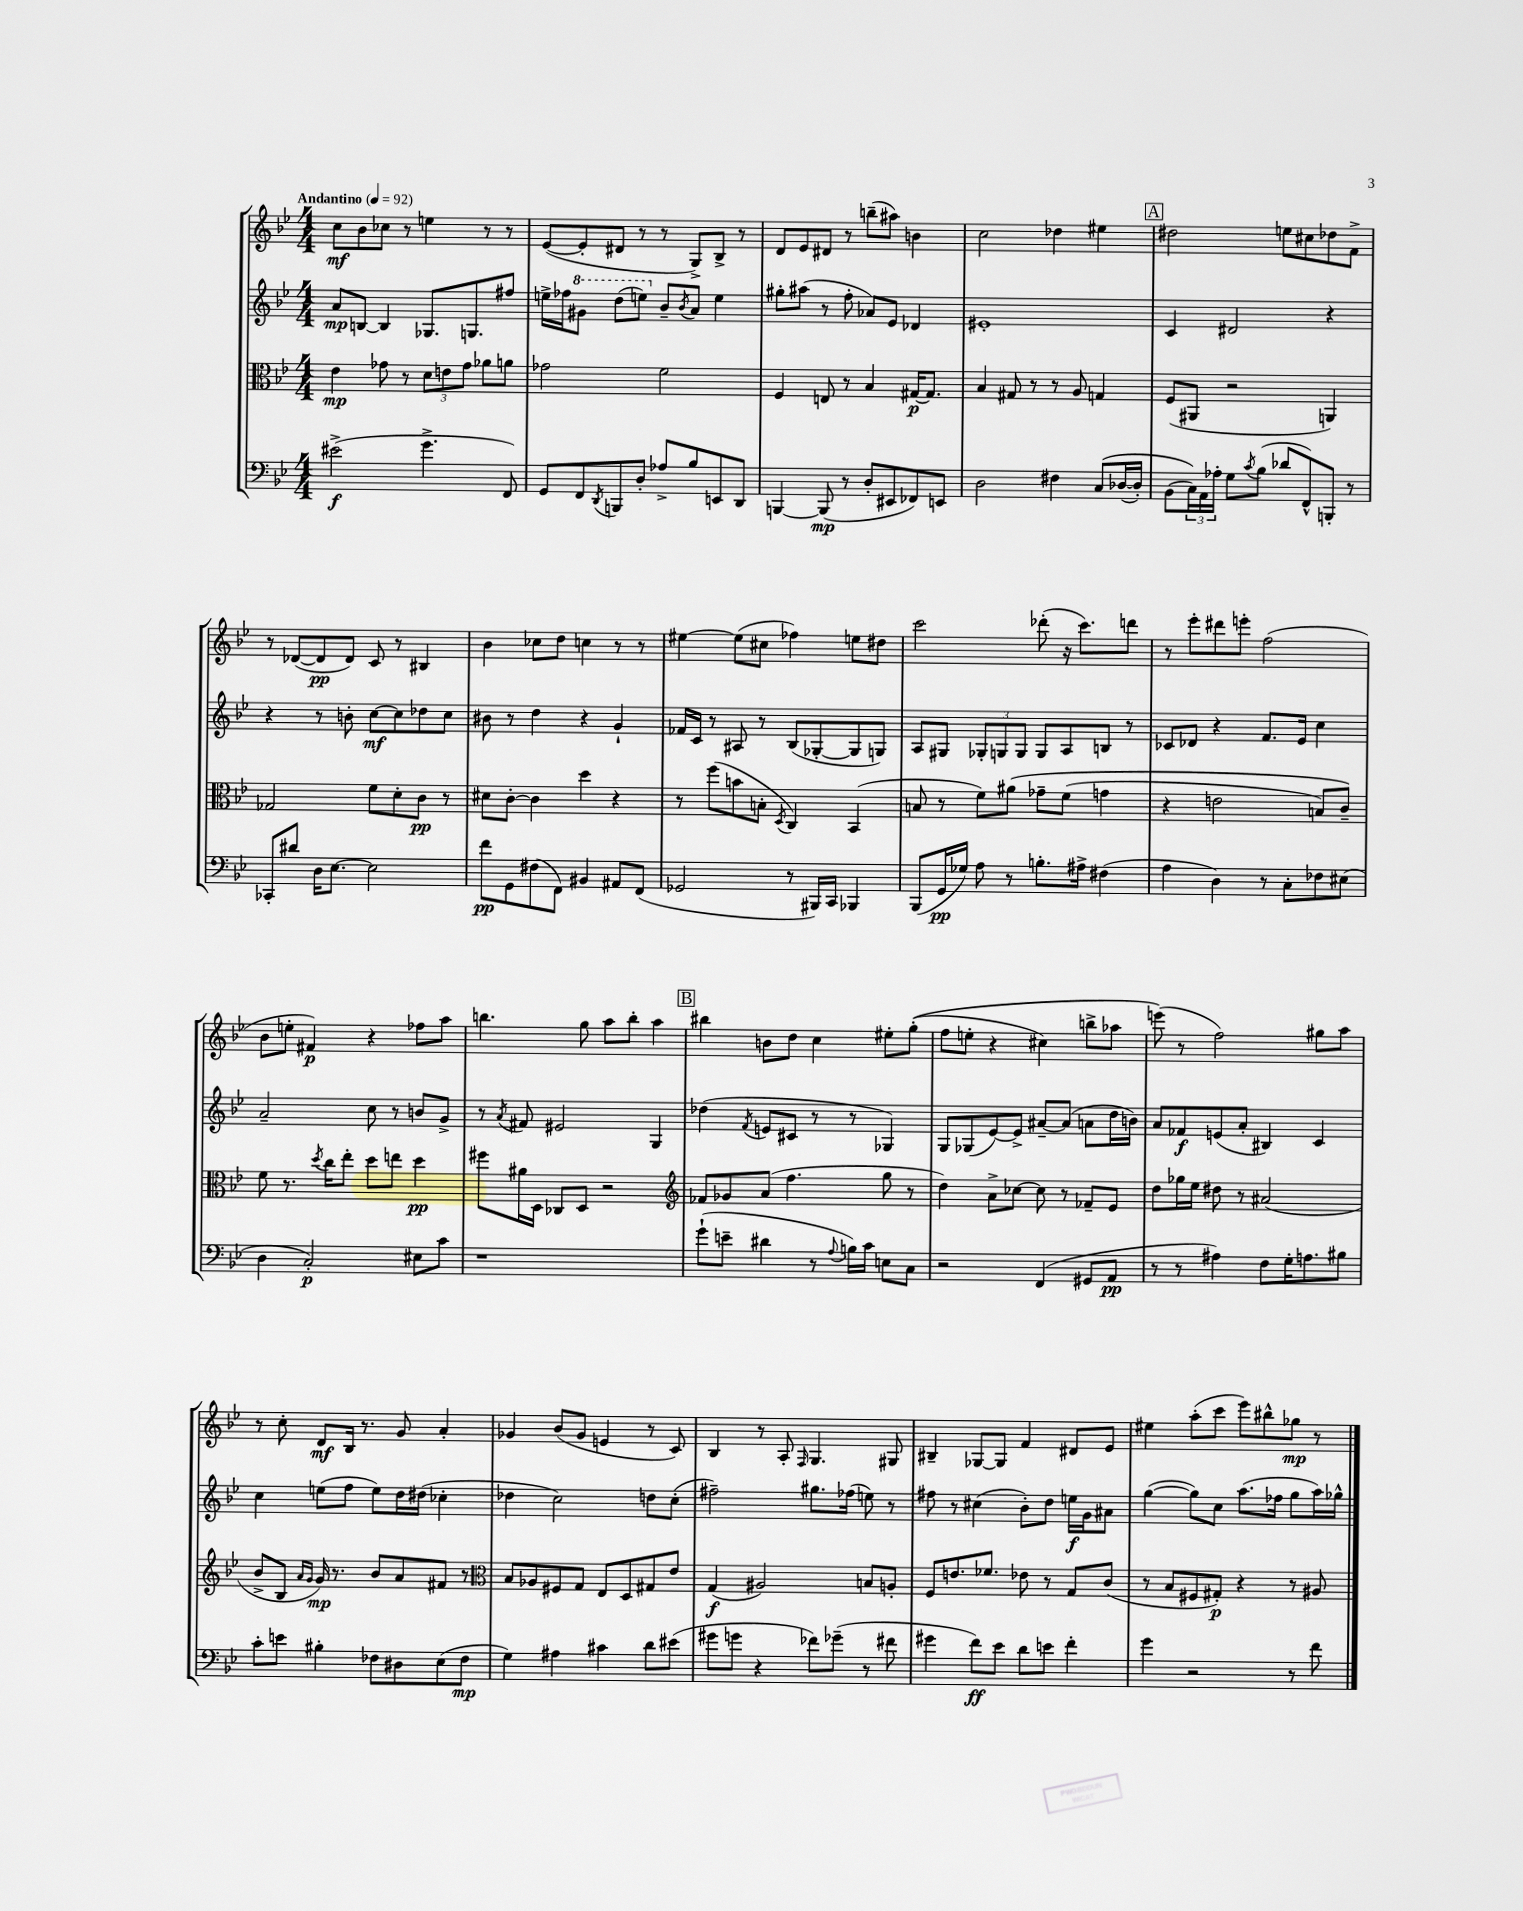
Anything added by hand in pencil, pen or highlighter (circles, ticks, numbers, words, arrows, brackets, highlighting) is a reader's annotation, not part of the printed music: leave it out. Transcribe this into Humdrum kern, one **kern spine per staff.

**kern	**kern	**kern	**kern
*staff4	*staff3	*staff2	*staff1
*clefF4	*clefC3	*clefG2	*clefG2
*k[b-e-]	*k[b-e-]	*k[b-e-]	*k[b-e-]
*M4/4	*M4/4	*M4/4	*M4/4
*MM92	*MM92	*MM92	*MM92
(2e#^\	4e-\	8a/L	8cc\L
.	.	[8B/J	8b-\
.	8g-\	4B/]	8cc-\J
.	8r	.	8r
4.g^\	12d\L	8.G-/L	4ee\
.	12e\	.	.
.	12g-\J	.	.
.	.	8.G/	.
.	8a-\L	.	8r
8FF/)	8a\J	8ff#/J	8r
=	=	=	=
8GG/L	2g-\	16ee^\LL	([8e-/L
.	.	16ff-\J	.
8FF/	.	8gg#\J	8e-'/]
8qDD/	.	.	.
8BBB/	.	(8ddd\L	8d#/J
8D'/J	.	8eee\J)	8r
8A-^/L	2f\	8b-~/L	8r
.	.	8qb-/	.
8B-/	.	8a/J	8G^/L)
8EE/	.	4ee\	8B-^/J
8DD/J	.	.	8r
=	=	=	=
[4BBB/	4F/	8gg#'\L	8d/L
.	.	(8aa#\J	8e-/
(8BBB/]	8E/	8r	8d#/J
8r	8r	8ff'\	8r
8D'/L	4B-/	8a-/L)	(8bb~\L
8EE#/	.	8e-/J	8aa#\J)
8FF-/)	[16G#/LK	4d-/	4b\
.	8.G#/]J	.	.
8EE/J	.	.	.
=	=	=	=
2D\	4B-/	1e#'	2cc\
.	8G#/	.	.
.	8r	.	.
4F#\	8r	.	4dd-\
.	8A/	.	.
&(8C/L	4G/	.	4ee#\
([16D-/L	.	.	.
16D-'/]JJ)	.	.	.
=	=	=	=
(8BB-\L	(8F/L	4c/	2dd#\
24C\L)&)	8AA#/J	.	.
24AA\	.	.	.
24A-'\JJ	.	.	.
8G\L	2r	2d#/	.
8qc/	.	.	.
(8B-\J	.	.	.
8d-/L	.	.	8ee\L
8FF^^/)	.	.	8cc#\
8BBB'/J	4AA/)	4r	8dd-\
8r	.	.	8f^\J
=	=	=	=
8CC-'/L	2G-/	4r	8r
8d#/J	.	.	([8d-/L
16D\LK	.	8r	8d-/]
[8.E-\J	.	.	.
.	.	8b'\	8d-/J)
2E-\]	8f\L	[8cc\L	8c/
.	8d'\	8cc\]	8r
.	8c\J	8dd-\	4B#/
.	8r	8cc\J	.
=	=	=	=
8f\L	8d#\L	8b#\	4b-\
8GG\	[8c'\J	8r	.
(8F#\	4c\]	4dd\	8cc-\L
8FF\J)	.	.	8dd\J
4BB#/	4dd\	4r	4cc\
8AA#/L	4r	4g`/	8r
(8FF/J	.	.	8r
=	=	=	=
2GG-/	8r	16f-/LL	[4ee#\
.	.	16c/JJ	.
.	(8ff\L	8r	.
.	8b\	8A#/	(8ee#\]L
.	8B'\J	8r	8cc#\J
.	8qD/	.	.
8r	4C/)	(8B-/L	4ff-\)
16BBB#/LL)	.	[8G-'/	.
16CC/JJ	.	.	.
4BBB-/	(4BB-/	8G-/]	8ee\L
.	.	8G/J)	8dd#\J
=	=	=	=
(8BBB-/L	8B/	8A/L	2ccc\
16GG/L	8r	8G#/J	.
16G-/JJ)	.	.	.
8A\	8f\L)	12G-'/L	.
.	.	12G/	.
8r	&(8a#\J	.	.
.	.	12G/J	.
8.B'\L	8g-~\L	8G/L	(8ddd-'\
.	(8f\J	8A/	16r
16A#^\Jk	.	.	8.ccc\L)
(4F#\	4g\	8B/J	.
.	.	8r	8ddd\J
=	=	=	=
4A\	4r	8c-/L	8r
.	.	8d-/J	8eee-'\L
4D\)	2e\	4r	8ddd#\
.	.	.	8eee'\J
8r	.	8.f/L	(2ff\
8C'\L	.	.	.
.	.	16e-/Jk	.
8F-\	8B/L)	4cc\	.
(8E#\J	8c~/J&)	.	.
=	=	=	=
4D\	8f\	2a~/	8b-\L
.	8.r	.	8ee'\J
2C'/)	.	.	4f#/)
.	8qdd/	.	.
.	16cc\LK	.	.
.	8ee-'\J	.	.
.	8dd\L	8cc\	4r
.	8ee\J	8r	.
8E#\L	4dd\	8b/L	8ff-\L
8c\J	.	8g^/J	8aa\J
=	=	=	=
1r	8ff#\L	8r	4.bb\
.	.	8qa/	.
.	16a#\L	8f#/	.
.	16D\JJ	.	.
.	8C-/L	2e#/	.
.	8D/J	.	8gg\
.	2r	.	8aa\L
.	.	.	8bb'\J
.	.	4G/	4aa\
=	=	=	=
*	*clefG2	*	*
(8g`\L	8f-/L	(4dd-\	4bb#\
8e~\J	8g-/	.	.
.	.	8qf/	.
4d#\	(8a/J	8e/L	8b\L
.	4.ff\	8c#/J	8dd\J
8r	.	8r	4cc\
8qqA/	.	.	.
16B\LL)	.	8r	.
16c\JJ	.	.	.
8E\L	8gg\	4G-/)	8ee#'\L
8C\J	8r	.	&((8gg'\J
=	=	=	=
2r	4dd\)	8G/L	8ff\L
.	.	(8G-/	8ee'\J
.	8a^\L	[8e-/)	4r
.	[8cc-\J	8e-^/]J	.
(4FF/	8cc-\]	[8a#~/L	4cc#\)
.	8r	(8a#/]J	.
8GG#/L	8f-~/L	8a\L	8bb^\L
8AA/J	8e-/J	16dd\L	8aa-\J
.	.	16b\JJ)	.
=	=	=	=
8r	8dd\L	8a/L	(8eee\&)
8r	16gg-\L	8f-/	8r
.	16ee-\JJ	.	.
4A#\)	8dd#\	(8e/	2ff\)
.	8r	8a'/J	.
8F\L	(2a#/	4B#/)	.
16G'\K	.	.	.
8.A\	.	.	.
.	.	4c/	8gg#\L
8B#\J	.	.	8aa\J
=	=	=	=
8c'\L	8b-^/L	4cc\	8r
8e\J	8B-/J	.	8cc'\
.	16qqa/LL	.	.
.	16qqg/JJ	.	.
4B#'\	16g/)	(8ee\L	8d/L
.	8.r	.	.
.	.	8ff\J	16B-/Jk
.	.	.	8.r
8F-\L	8b-/L	8ee\L)	.
8D#\	8a/	16dd\L	8g/
.	.	(16dd#\JJ	.
(8E-\	8f#/J	4cc-'\	4a'/
8F-\J	8r	.	.
=	=	=	=
*	*clefC3	*	*
4G\)	8B-/L	4dd-\	4g-/
.	8A-/	.	.
4A#\	8F#/	2cc\)	(8b-/L
.	8G/J	.	8g-/J
4c#\	8E-/L	.	4e/
.	8D/	.	.
8d\L	8G#/	8dd\L	8r
(8e#\J	8e-/J	(8cc'\J	8c/)
=	=	=	=
8g#\L	(4G/	2ff#~\)	4B-/
8g\J	.	.	.
4r	2A#/)	.	8r
.	.	.	8A'/
.	.	.	16qqF/
8f-\L)	.	8.gg#\L	4.G/
(8g-~\J	.	.	.
.	.	(16ff-\Jk	.
8r	8B/L	8ee\)	.
8f#\	8A'/J	8r	8G#/
=	=	=	=
4g#\	8F/L	8ff#\	4B#~/
.	8.e/	8r	.
8f\L)	.	(4cc#\	[8G-/L
.	8.f-/J	.	.
8e-\J	.	.	8G-/]J
8d\L	8e-\	8b-'\L)	4f/
8e\J	8r	8dd\J	.
4f'\	8G/L	16ee\LL	8d#/L
.	.	16g\J	.
.	(8c/J	8a#\J	8e-/J
=	=	=	=
4g\	8r	([4gg\	4ee#\
.	8B-/L	.	.
2r	8F#/	8gg\]L)	(8aa'\L
.	8G#'/J)	8cc\J	8ccc\J
.	4r	(8.aa\L	8eee-\L)
.	.	.	8bb#^^\
.	.	16ff-\Jk	.
8r	8r	8gg\L	8gg-\J
8f\	8A#/	16aa\L)	8r
.	.	16gg-^^\JJ	.
==	==	==	==
*-	*-	*-	*-
